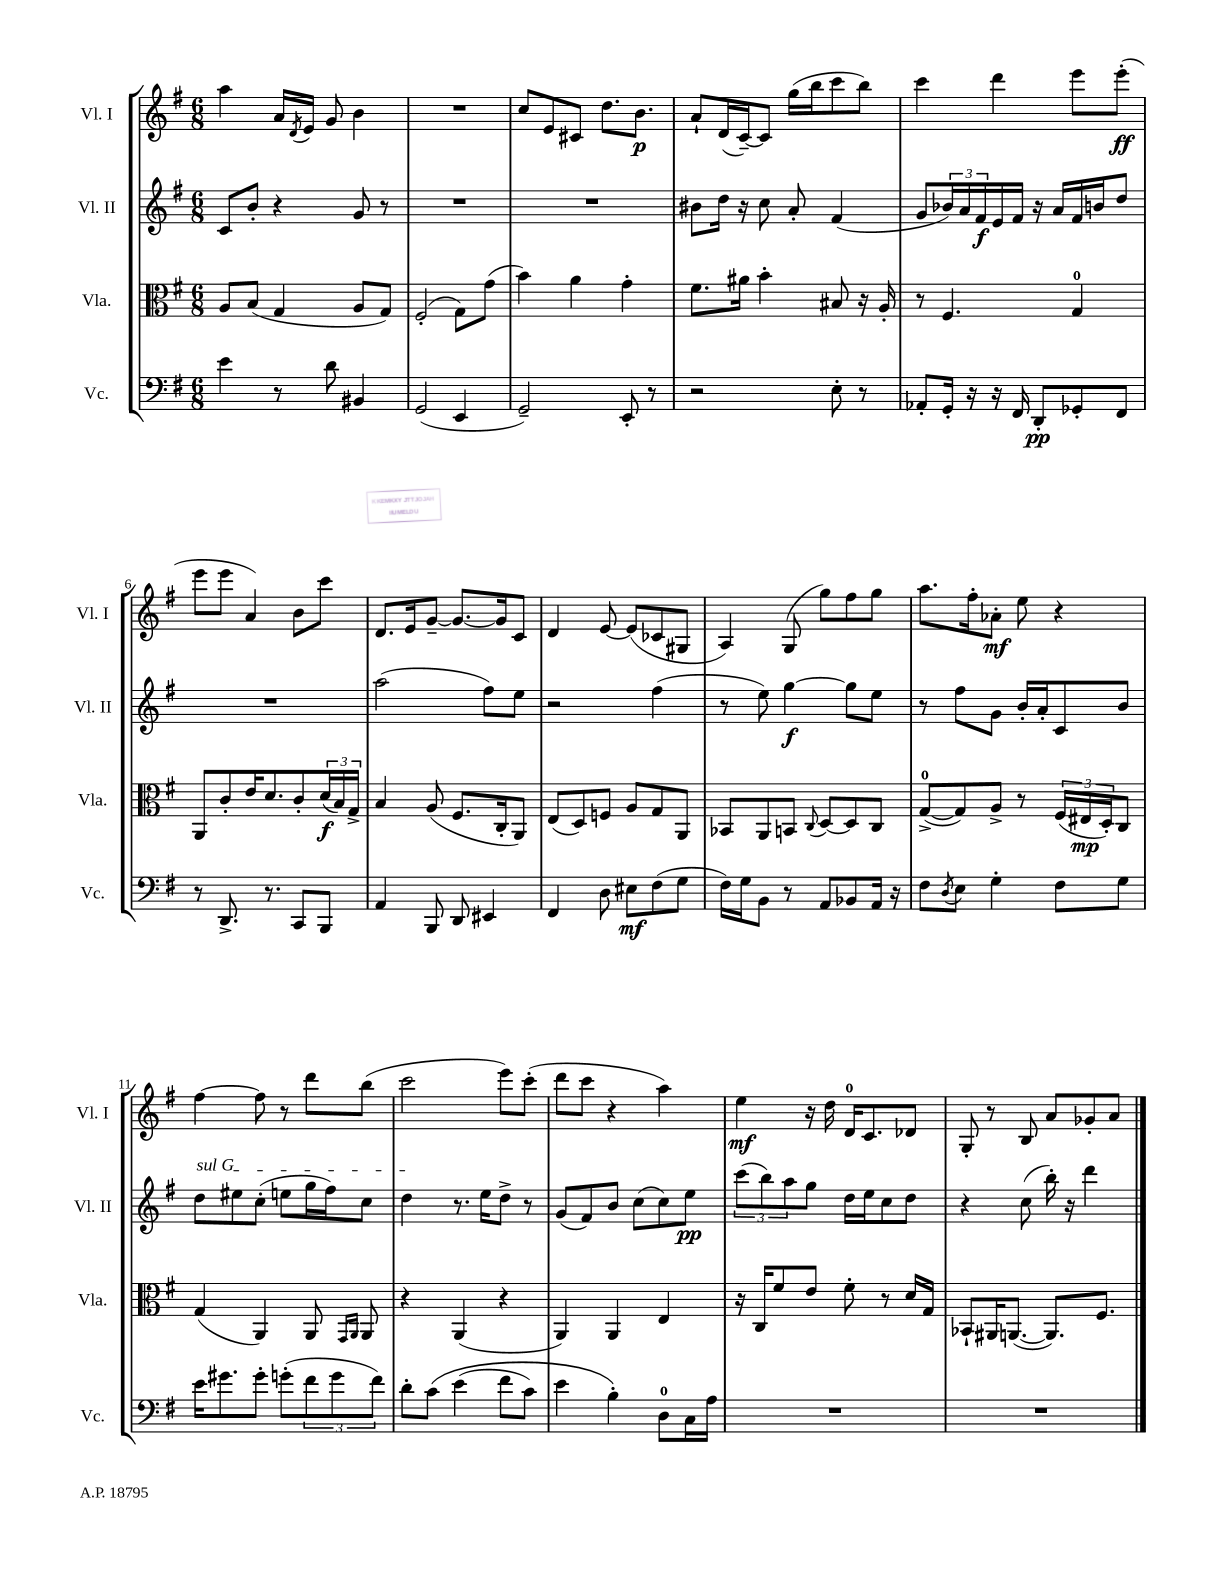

**kern	**kern	**kern	**kern
*staff4	*staff3	*staff2	*staff1
*clefF4	*clefC3	*clefG2	*clefG2
*k[f#]	*k[f#]	*k[f#]	*k[f#]
*M6/8	*M6/8	*M6/8	*M6/8
4e	8A	8c	4aa
.	(8B	8b'	.
8r	4G	4r	16a
.	.	.	8qd
.	.	.	16e
8d	.	.	8g
4BB#	8A	8g	4b
.	8G)	8r	.
=	=	=	=
(2GG	(2F#'	2.r	2.r
4EE	8G)	.	.
.	(8g	.	.
=	=	=	=
2GG~)	4b)	2.r	8cc
.	.	.	8e
.	4a	.	8c#
.	.	.	8.dd
8EE'	4g'	.	.
.	.	.	8.b
8r	.	.	.
=	=	=	=
2r	8.f#	8b#	8a`
.	.	16dd	(16d
.	16a#	16r	[16c~)
.	4b'	8cc	8c]
.	.	8a'	(16gg
.	.	.	16bb
8E'	8B#	(4f#	8ccc
8r	16r	.	8bb)
.	16A'	.	.
=	=	=	=
8AA-'	8r	8g	4ccc
16GG'	4.F#	24b-)	.
.	.	24a	.
16r	.	.	.
.	.	24f#	.
16r	.	16e	4ddd
16FF#	.	16f#	.
8DD'	.	16r	.
.	.	16a	.
8GG-'	4G	16f#	8eee
.	.	16b	.
8FF#	.	8dd	(8eee'
=	=	=	=
8r	8AA	2.r	8eee
8.DD^	8c'	.	8eee
.	16e	.	4a)
8.r	8.d	.	.
8CC	8c'	.	8b
8BBB	(24d	.	8ccc
.	24B)	.	.
.	24G^	.	.
=	=	=	=
4AA	4B	(2aa	8.d
.	.	.	16e
8BBB	(8A	.	[8g~
8DD	8.F#	.	8.g_
4EE#	.	8ff#)	.
.	16C'	.	16g]
.	8AA)	8ee	8c
=	=	=	=
4FF#	(8E	2r	4d
.	8D)	.	.
8D	8F	.	[8e
8E#	8A	.	(8e]
(8F#	8G	(4ff#	8c-
8G	8AA	.	8G#
=	=	=	=
16F#)	8BB-	8r	4A)
16G	.	.	.
8BB	8AA	8ee)	.
8r	8BB	[4gg	(8G
.	8qqC	.	.
8AA	[8D	.	8gg)
8BB-	8D]	8gg]	8ff#
16AA	8C	8ee	8gg
16r	.	.	.
=	=	=	=
8F#	([8G^	8r	8.aa
8qD	.	.	.
8E	8G])	8ff#	.
.	.	.	16ff#'
4G'	8A^	8g	8a-'
.	8r	16b'	8ee
.	.	16a'	.
8F#	(24F#	8c	4r
.	24E#	.	.
.	24D')	.	.
8G	8C	8b	.
=	=	=	=
16e	(4G	8dd	[4ff#
8.g#	.	.	.
.	.	8ee#	.
8g#'	4AA)	(8cc'	8ff#]
(8g'	.	8ee	8r
12f#	8AA	16gg	8ddd
.	.	16ff#)	.
12g	.	.	.
.	16qqGG	.	.
.	16qqAA	.	.
.	8AA	8cc	(8bb
12f#)	.	.	.
=	=	=	=
8d'	4r	4dd	2ccc
&(8c	.	.	.
(4e	(4AA	8.r	.
.	.	16ee	.
8f#	4r	8dd^	8eee)
8c)	.	8r	(8ccc'
=	=	=	=
4e	4AA)	(8g	8ddd
.	.	8f#)	8ccc
4B'&)	4AA	8b	4r
.	.	(8cc	.
8D	4E	8cc)	4aa)
16C	.	8ee	.
16A	.	.	.
=	=	=	=
2.r	16r	(12ccc	4ee
.	16C	.	.
.	.	12bb)	.
.	8f#	.	.
.	.	12aa	.
.	8e	8gg	16r
.	.	.	16dd
.	8f#'	16dd	16d
.	.	16ee	8.c
.	8r	8cc	.
.	16d	8dd	8d-
.	16G	.	.
=	=	=	=
2.r	8BB-`	4r	8G'
.	16AA#	.	8r
.	([8.AA	.	.
.	.	(8cc	8B
.	8.AA])	16bb')	8a
.	.	16r	.
.	.	4ddd	8g-'
.	8.F#	.	.
.	.	.	8a
==	==	==	==
*-	*-	*-	*-
